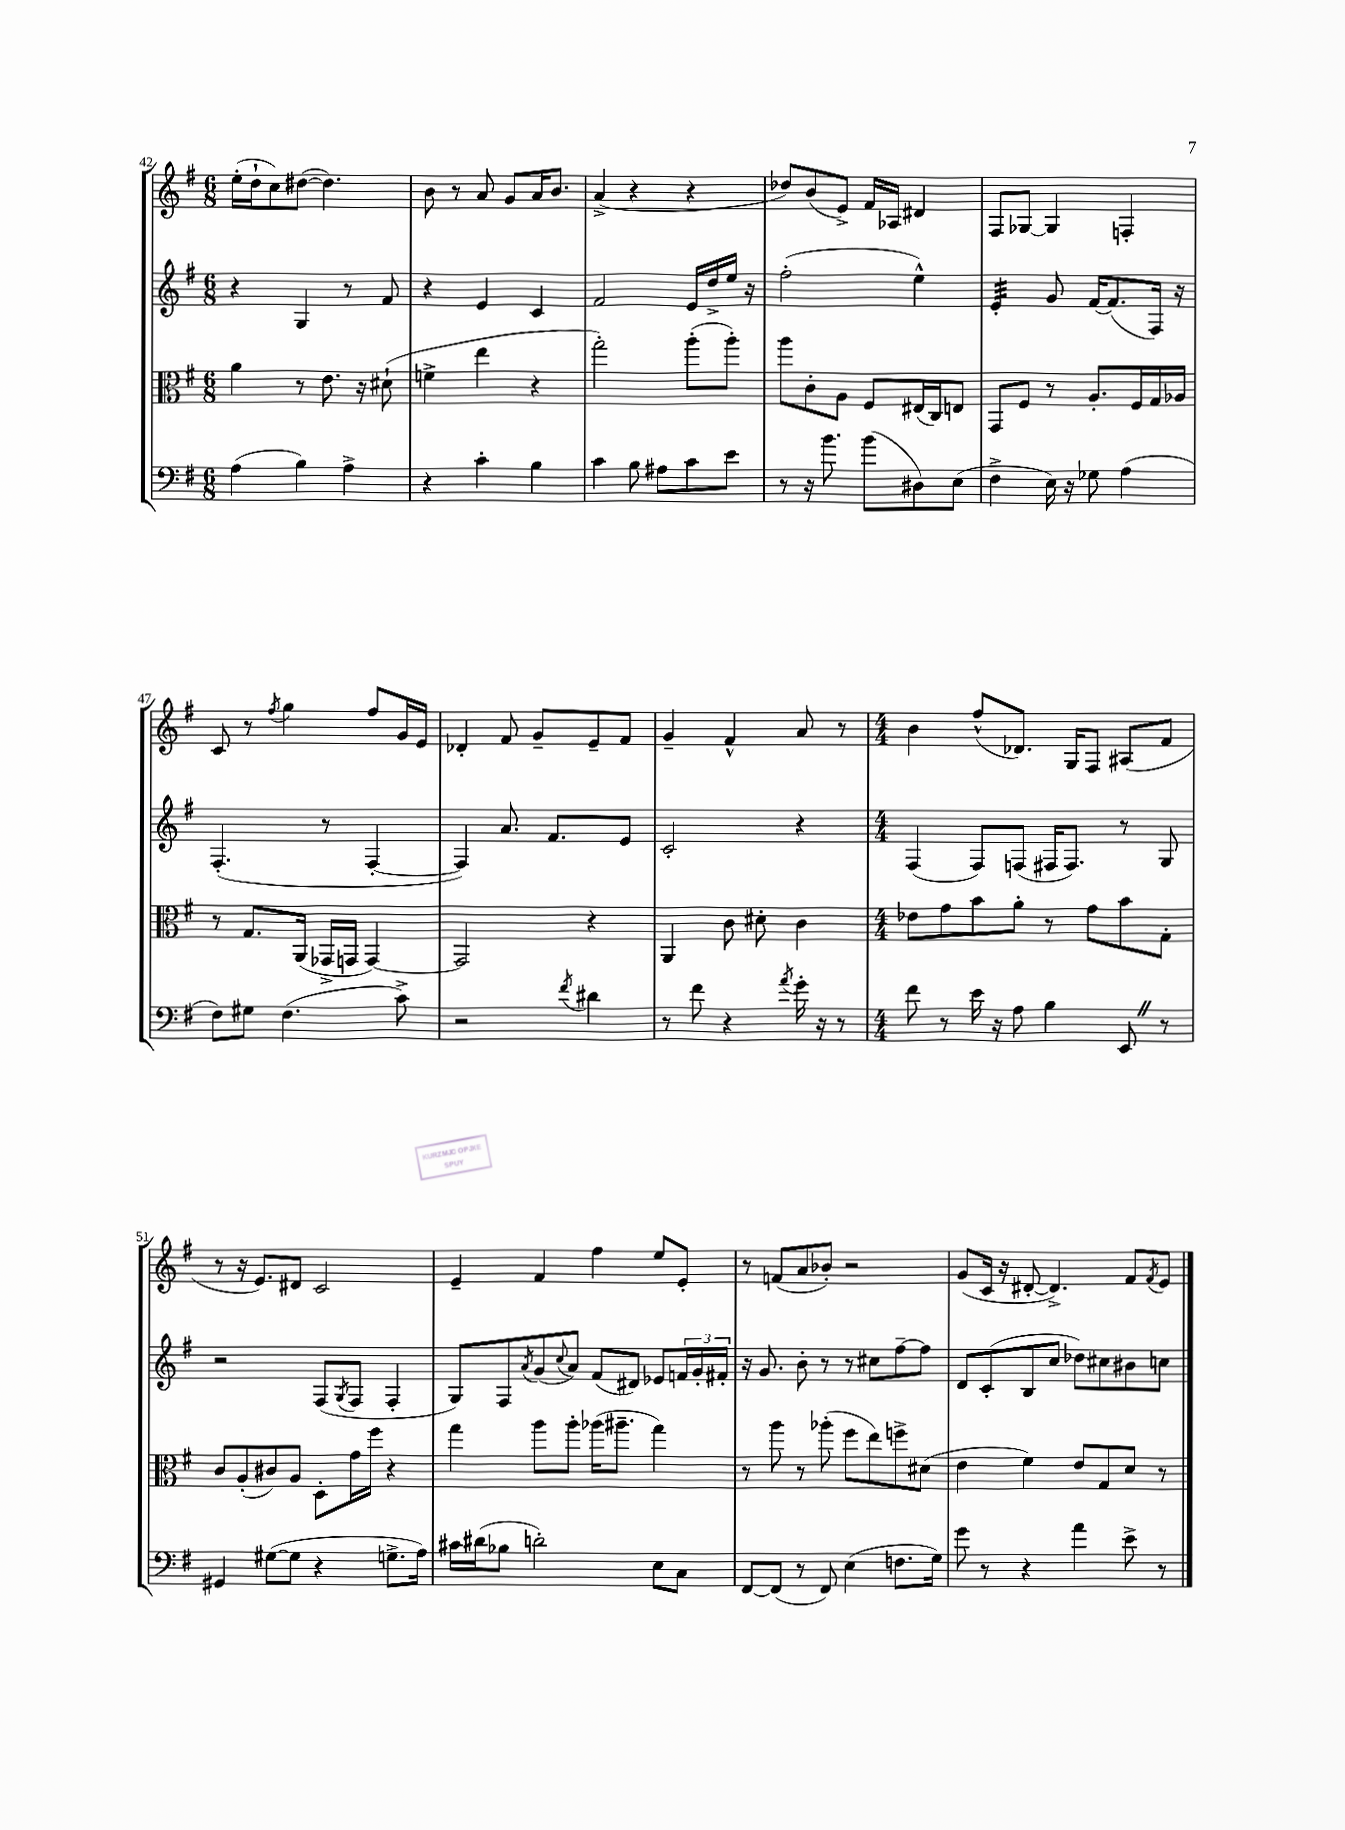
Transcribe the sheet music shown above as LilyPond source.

<<
\new StaffGroup <<
\new Staff = "s0" {
    \clef treble \key g \major \numericTimeSignature \time 6/8
    e''16-.( d''16-! c''8) dis''8~( dis''4.) |
    b'8 r8 a'8 g'8 a'16 b'8. |
    a'4->( r4 r4 |
    des''8) b'8( e'8->) fis'16 aes16 dis'4 |
    fis8 ges8~ ges4 f4-. |
    c'8 r8 \acciaccatura { fis''8 } g''4 fis''8 g'16 e'16 |
    des'4-. fis'8 g'8-- e'8-- fis'8 |
    g'4-- fis'4-^ a'8 r8 |
    \numericTimeSignature \time 4/4 b'4 fis''8-^( des'8.) g16 fis8 ais8( fis'8 |
    r8 r16 e'8.) dis'8 c'2 |
    e'4-- fis'4 fis''4 e''8 e'8-. |
    r8 f'8( a'8 bes'8-.) r2 |
    g'8( c'16 r16 dis'8~-. dis'4.->) fis'8 \acciaccatura { fis'8 } e'8 \bar "|." |
}
\new Staff = "s1" {
    \clef treble \key g \major \numericTimeSignature \time 6/8
    r4 g4 r8 fis'8 |
    r4 e'4 c'4 |
    fis'2 e'16 d''16-> e''16 r16 |
    fis''2-.( e''4-^) |
    e'4:32-. g'8 fis'16~ fis'8.( fis16) r16 |
    fis4.-.( r8 fis4~-. |
    fis4) a'8. fis'8. e'8 |
    c'2-. r4 |
    \numericTimeSignature \time 4/4 fis4( fis8) f8( fis16 fis8.) r8 g8 |
    r2 fis8( \acciaccatura { g8 } fis8 fis4-. |
    g8) fis8 \acciaccatura { a'8 } g'8( \appoggiatura { c''8 } a'8) fis'8( dis'8) ees'8 \tuplet 3/2 { f'16 g'16-. fis'16-. } |
    r16 g'8. b'8-. r8 r8 cis''8 fis''8~-- fis''8 |
    d'8 c'8-.( b8 c''8 des''8) cis''8 bis'8 c''8 \bar "|." |
}
\new Staff = "s2" {
    \clef alto \key g \major \numericTimeSignature \time 6/8
    a'4 r8 e'8. r16 dis'8-!( |
    f'4-> e''4 r4 |
    g''2-.) a''8-.( a''8-.) |
    a''8 c'8-. a8 fis8 eis16( c16) e8 |
    g,8 fis8 r8 a8.-. fis16 g16 aes16 |
    r8 g8. a,16( ges,16-> g,16 g,4~) |
    g,2 r4 |
    a,4 c'8 dis'8-. c'4 |
    \numericTimeSignature \time 4/4 ees'8 g'8 b'8 a'8-. r8 g'8 b'8 g8-. |
    c'8 a8-.( cis'8) a8 d8-. g'16 fis''16 r4 |
    g''4 a''8 a''8-. aes''16( ais''8.-- g''4) |
    r8 a''8 r8 aes''8-.( fis''8 e''8) f''8-> dis'8( |
    e'4 fis'4) e'8 g8 d'8 r8 \bar "|." |
}
\new Staff = "s3" {
    \clef bass \key g \major \numericTimeSignature \time 6/8
    a4( b4) a4-> |
    r4 c'4-. b4 |
    c'4 b8 ais8 c'8 e'8 |
    r8 r16 b'8. b'8( dis8) e8( |
    fis4-> e16) r16 ges8 a4( |
    fis8) gis8 fis4.( c'8->) |
    r2 \acciaccatura { fis'8 } dis'4 |
    r8 fis'8 r4 \acciaccatura { a'8 } g'16-. r16 r8 |
    \numericTimeSignature \time 4/4 fis'8 r8 e'16 r16 a8 b4 e,8 \once \override BreathingSign.text = \markup { \musicglyph "scripts.caesura.straight" } \breathe r8 |
    gis,4 gis8~( gis8 r4 g8.-> a16) |
    cis'16 dis'16( bes8 d'2-.) e8 c8 |
    fis,8~ fis,8( r8 fis,8) e4( f8. g16) |
    g'8 r8 r4 a'4 e'8-> r8 \bar "|." |
}
>>
>>
\layout { \context { \Score currentBarNumber = #42 } }
